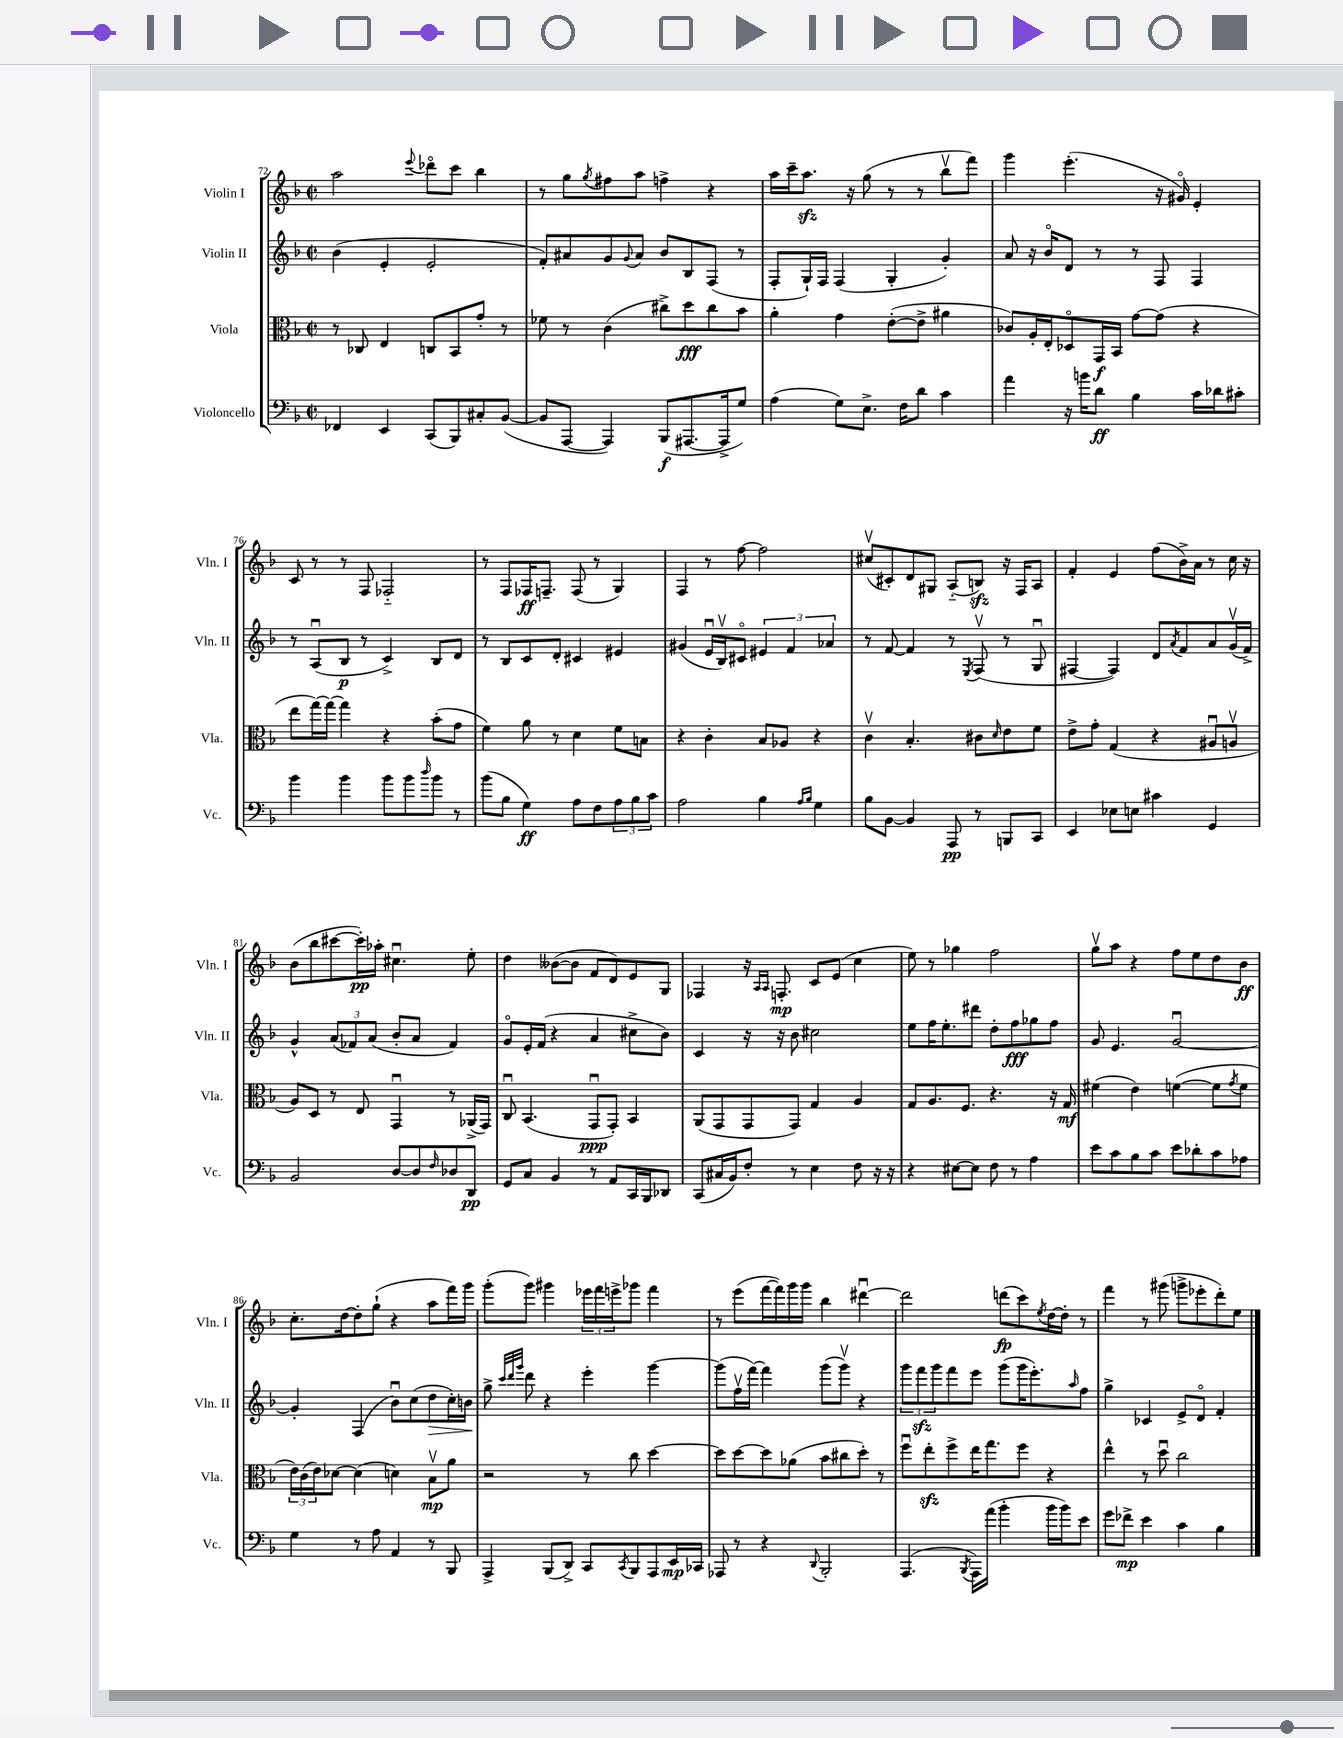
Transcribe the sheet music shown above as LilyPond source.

<<
\new StaffGroup <<
\new Staff = "s0" \with { instrumentName = "Violin I" shortInstrumentName = "Vln. I" } {
    \clef treble \key f \major \defaultTimeSignature \time 2/2
    a''2 \appoggiatura { e'''8 } des'''8\flageolet c'''8 bes''4 |
    r8 g''8 \acciaccatura { g''8 } fis''8 a''8 f''4-> r4 |
    a''16 c'''16-- a''8.\sfz r16 g''8( r8 r8 bes''8\upbow f'''8) |
    g'''4 e'''4.-.( r16 gis'16\flageolet) e'4-. |
    c'8 r8 r8 f8 fes2-_ |
    r8 f8 fes16\ff f8.-- f8( r8 g4) |
    f4 r8 f''8~ f''2 |
    cis''8\upbow( cis'8-.) d'8 gis8 a8-_( b8\sfz) r16 f16 a8 |
    f'4-. e'4 f''8( bes'16->) a'16 r8 c''16 r16 |
    bes'8( bes''8 cis'''8~ cis'''16-.\pp) aes''16-. cis''4.\downbow e''8-. |
    d''4 beses'8~( beses'8 f'8 d'8) e'8 g8 |
    fes4 r16 \grace { a16 a16 } f8.-.\mp c'8 e'8( c''4 |
    e''8) r8 ges''4 f''2 |
    g''8\upbow a''8 r4 f''8 e''8 d''8 bes'8\ff |
    c''8.-. d''16~ d''8-. g''8-!( r4 a''8 f'''16) g'''16 |
    g'''8-.( g'''8) gis'''4 \tuplet 3/2 { ees'''16 f'''16 e'''16-> } ges'''8 f'''4 |
    r8 e'''8( f'''16~ f'''16) g'''16 g'''16 bes''4 dis'''4~\downbow |
    dis'''2 d'''8\fp( c'''8) \acciaccatura { e''8 } d''16~ d''16-. r8 |
    f'''4 r8 gis'''8( g'''8-> ees'''8-. d'''8-.) e''8 \bar "|." |
}
\new Staff = "s1" \with { instrumentName = "Violin II" shortInstrumentName = "Vln. II" } {
    \clef treble \key f \major \defaultTimeSignature \time 2/2
    bes'4( e'4-. e'2-. |
    f'8-.) ais'8 g'8 \appoggiatura { g'8 } ais'8 bes'8 bes8 f8( r8 |
    f8-. g16-!) f16 f4( g4-. g'4-.) |
    a'8 r16 bes'16\flageolet d'8 r8 r8 f8 f4 |
    r8 a8\downbow( bes8\p r8 c'4->) bes8 d'8 |
    r8 bes8 c'8 d'8-. cis'4 eis'4 |
    gis'4( e'16\downbow bes16\upbow) cis'8\flageolet \tuplet 3/2 { eis'4 f'4 aes'4 } |
    r8 f'8~ f'4 r8 \acciaccatura { e8 } f8\upbow( r8 g8\downbow |
    fis4~ fis4) d'8 \acciaccatura { a'8 } f'8 a'8 g'16\upbow( f'16->) |
    g'4-^ \tuplet 3/2 { a'8( fes'8) a'8( } bes'8-. a'8 fes'4) |
    g'8\flageolet e'16-. f'16( r4 a'4 cis''8-> bes'8) |
    c'4 r16 r16 bes'8 cis''2 |
    e''8 f''16 e''8.-. dis'''8 d''8-. f''8\fff ges''8 f''8 |
    g'8 e'4. g'2~\downbow |
    g'4-. f4( bes'8\downbow) c''8( d''8\> c''16-.) b'16\! |
    g''8-> \grace { c'''32 d'''32 g'''32 } d'''8 r4 e'''4-. g'''4~ |
    g'''8( f''16\upbow f'''16~) f'''4 g'''8( g'''8\upbow) r4 |
    \tuplet 3/2 { g'''8 f'''8\sfz g'''8 } f'''8 e'''8 g'''8( g'''16 e'''8.-.) \grace { a''16 } f''8 |
    g''4-> ces'4 e'8-> d'8\flageolet f'4-. \bar "|." |
}
\new Staff = "s2" \with { instrumentName = "Viola" shortInstrumentName = "Vla." } {
    \clef alto \key f \major \defaultTimeSignature \time 2/2
    r8 ces8 e4 c8 bes,8 g'8-. r8 |
    fes'8 r8 c'4( cis''8->) d''8\fff cis''8 bes'8 |
    a'4-. g'4 e'8~-.( e'8-> ais'4 |
    ces'8) a16-. e16-. des8\flageolet g,16\f bes,16 g'8~ g'8( r4 |
    e''8 g''16~) g''16~ g''4 r4 bes'8-.( g'8 |
    f'4) a'8 r8 d'4 f'8 b8 |
    r4 c'4-. bes8 aes8 r4 |
    c'4\upbow bes4.-. cis'8 \grace { d'16 } e'8 f'8 |
    e'8-> g'8-. g4( r4 ais8\downbow a8\upbow |
    a8) d8 r8 e8 g,4\downbow r8 aes,16->( g,16) |
    c8\downbow bes,4.( g,8\downbow\ppp g,8-.) bes,4 |
    a,8( g,8 g,8 g,8) g4 a4 |
    g8 a8. f8. r4. r16 g16\mf |
    fis'4( e'4) f'4~( f'8 \acciaccatura { g'8 } f'8 |
    \tuplet 3/2 { e'16) c'16( e'16) } des'8~ des'4( d'4) bes8\upbow\mp a'8 |
    r2 r8 c''8 d''4~ |
    d''8 d''8~ d''8 aes'8( bes'8 cis''8 d''8-.) r8 |
    f''8\downbow e''8-.\sfz f''8-> e''16 g''8. f''8 r4 |
    e''4-^ r8 d''8\downbow c''2 \bar "|." |
}
\new Staff = "s3" \with { instrumentName = "Violoncello" shortInstrumentName = "Vc." } {
    \clef bass \key f \major \defaultTimeSignature \time 2/2
    fes,4 e,4 c,8( bes,,8) cis8-. bes,8~( |
    bes,8 a,,8~ a,,4) bes,,8\f( ais,,8.~ ais,,16-> g8) |
    a4( g8) e8.-> f16 d'8 c'4 |
    a'4 r16 b'16 d'8\ff bes4 c'16 des'16 cis'8-. |
    bes'4 bes'4 bes'8 bes'8 \grace { d''16 } bes'8 r8 |
    bes'8( bes8 g4\ff) a8 f8 \tuplet 3/2 { a8 bes8 c'8 } |
    a2 bes4 \grace { a16 bes16 } g4 |
    bes8 bes,8~ bes,4 a,,8\pp r8 b,,8 c,8 |
    e,4 ees8 e8 cis'4 g,4 |
    bes,2 d8~ d8 \grace { f16 } des8 d,8\pp |
    g,8 c8 bes,4 r8 a,8 c,16 bes,,16 des,8 |
    c,8( cis16 bes,16) f8-. r8 e4 f8 r16 r16 |
    r4 eis8~ eis8 f8 r8 a4 |
    e'8 c'8 bes8 c'8 e'8 des'8-. c'8 aes8 |
    g4 r8 a8 a,4 r8 bes,,8 |
    a,,4-> bes,,8( d,8->) c,8 \acciaccatura { c,8 } bes,,8 a,,8 e,16\mp ces,16 |
    aes,,8 r8 r4 \appoggiatura { d,8 } bes,,2-. |
    a,,4.( \acciaccatura { bes,,8 } a,,16) a'16( bes'4-. bes'16 bes'16) e'8 |
    g'8 fes'8->\mp e'4 c'4 bes4 \bar "|." |
}
>>
>>
\layout { \context { \Score currentBarNumber = #72 } }
